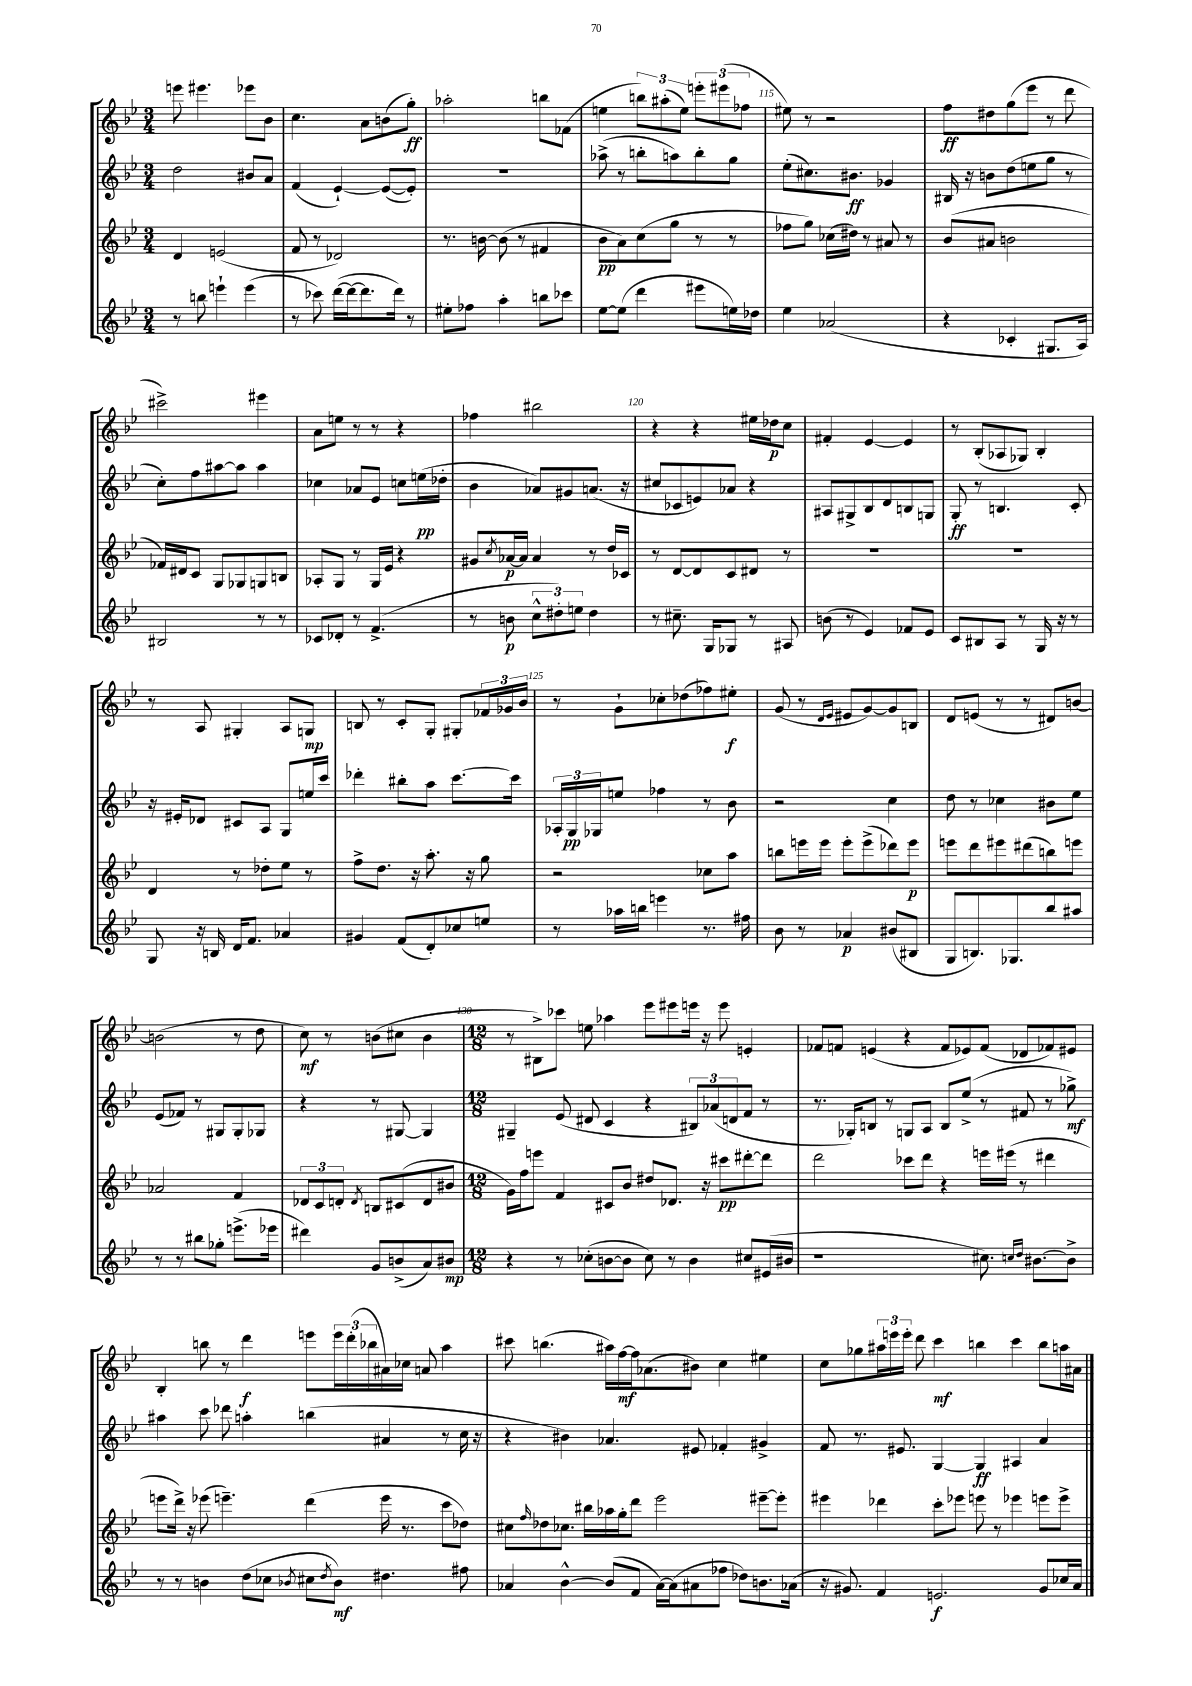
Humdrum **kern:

**kern	**kern	**kern	**kern
*staff4	*staff3	*staff2	*staff1
*clefG2	*clefG2	*clefG2	*clefG2
*k[b-e-]	*k[b-e-]	*k[b-e-]	*k[b-e-]
*M3/4	*M3/4	*M3/4	*M3/4
8r	4d	2dd	8eee
8bb	.	.	4.eee#
4eee`	(2e	.	.
(4eee	.	8b#	8eee-
.	.	8a	8b-
=	=	=	=
8r	8f	(4f	4.cc
8ccc-)	8r	.	.
([16ddd	2d-)	[4e-`)	.
16ddd_	.	.	.
8.ddd]	.	.	8a
.	.	(8e-_	(8b
16ddd)	.	.	.
8r	.	8e-'])	8gg')
=	=	=	=
8ee#'	8.r	2.r	2aa-'
8ff-	.	.	.
.	[16b	.	.
4aa'	(8b]	.	.
.	8r	.	.
8bb	4f#	.	8bb
8ccc-	.	.	(8f-
=	=	=	=
[8ee-	8b-	(8aa-^	4ee
(8ee-]	8a)	8r	.
4ddd	(8cc	8bb'	12bb)
.	.	.	(12aa#'
.	8gg	8aa)	.
.	.	.	12ee)
8eee#	8r	8bb'	12eee'
.	.	.	(12eee#
16ee)	8r	8gg	.
.	.	.	12ff-
16dd-	.	.	.
=	=	=	=
4ee-	8ff-	(8ee-'	8ee#)
.	8gg)	8.cc#)	8r
(2a-	(16cc-	.	2r
.	16dd#)	8.b#	.
.	8r	.	.
.	8a#	4g-	.
.	8r	.	.
=	=	=	=
4r	(8b-	16B#	8ff
.	.	16r	.
.	8a#	8b	8dd#
4c-'	2b	(8dd	(8gg
.	.	8ee	8eee-
8.G#	.	8gg	8r
.	.	8r	8ddd
16A)	.	.	.
=	=	=	=
2B#	16f-)	8cc')	2ccc#^)
.	16d#	.	.
.	8c	8ff	.
.	8G	[8aa#	.
.	8G-	8aa#]	.
8r	8G	4aa#	4eee#
8r	8B	.	.
=	=	=	=
8c-	8A-'	4cc-	8a
8d-'	8G	.	8ee
8r	8r	8a-	8r
(4.f^	16G	8e-	8r
.	16e-	.	.
.	4r	8cc	4r
.	.	(16ee	.
.	.	16dd-'	.
=	=	=	=
8r	8g#	4b-	4ff-
.	8qcc	.	.
8b	[16a-	.	.
.	16a-]	.	.
12cc^^	4a-	8a-)	2bb#
12dd#')	.	.	.
.	.	8g#	.
12ee	.	.	.
4dd#	8r	(8.a	.
.	16dd	.	.
.	16c-	16r	.
=	=	=	=
8r	8r	8cc#	4r
8.cc#~	[8d	8c-	.
.	8d]	8e)	4r
16G	.	.	.
8G-	8c	8a-	.
8r	8d#	4r	16ee#
.	.	.	16dd-
8A#	8r	.	8cc
=	=	=	=
(8b	2.r	8A#	4f#'
8r	.	8G#^	.
4e-)	.	8B-	[4e-
.	.	8d	.
8f-	.	8B	4e-]
8e-	.	8G	.
=	=	=	=
8c	2.r	8G'	8r
8B#	.	8r	(8B-'
8A	.	4.B	8A-
8r	.	.	8G-)
16G	.	.	4B-'
16r	.	.	.
8r	.	8c'	.
=	=	=	=
8G	4d	16r	8r
.	.	16e#'	.
16r	.	8d-	8A
16B	.	.	.
16d	8r	8c#	4G#'
8.f	.	.	.
.	8dd-'	8A	.
4a-	8ee-	8G	8A
.	8r	16ee	8G
.	.	16ccc	.
=	=	=	=
4g#	8ff^	4ddd-'	8B
.	8.dd	.	8r
(8f	.	8bb#'	8c'
.	16r	.	.
8d')	8.aa'	8aa	8G'
8cc-	.	[8.ccc	8G#'
.	16r	.	.
8ee	8gg	.	24f-
.	.	.	24g-
.	.	16ccc]	.
.	.	.	24b-
=	=	=	=
8r	2r	24A-'	8r
.	.	24G	.
.	.	24G-	.
16aa-	.	8ee	8g`
16bb	.	.	.
4eee	.	4ff-	8cc-'
.	.	.	(8dd-
8.r	8cc-	8r	8ff-)
.	8aa	8b-	8ee#'
16ff#	.	.	.
=	=	=	=
8b-	8bb	2r	(8g
8r	16eee	.	8r
.	16eee	.	.
.	.	.	16qqd
.	.	.	16qqe-
4a-	8eee'	.	8e#
.	(8eee^	.	[8g)
(8b#	8ddd-)	4cc	8g]
8B#	8eee	.	8B
=	=	=	=
8G	8eee	8dd	8d
8.B)	8ddd	8r	(8e
.	8eee#	4cc-	8r
8.G-	.	.	.
.	(8ddd#	.	8r
8bb-	8bb)	8b#	8d#)
8aa#	8eee	8ee-	[8b
=	=	=	=
8r	2a-	(8e-	(2b]
8r	.	8f-)	.
8bb#	.	8r	.
8gg-'	.	8G#	.
(8.eee^	4f	8G#'	8r
.	.	8G-	8dd
16eee-	.	.	.
=	=	=	=
4ddd#)	12d-	4r	8cc)
.	12c	.	.
.	.	.	8r
.	12d'	.	.
.	8qd	.	.
8g	8B	8r	(8b
(8b^	(8c#	[8G#	8cc#
8a)	8d	4G#]	4b
8b#	8b#	.	.
=	=	=	=
*M12/8	*M12/8	*M12/8	*M12/8
4r	16g)	4G#~	8r
.	16ff	.	.
.	8eee	.	8B#^)
8r	4f	(8e-	8ccc-
(8cc-'	.	8d#	8ee
[8b	8c#	4c	4aa-
8b]	8b-	.	.
8cc-)	8dd#	4r	8eee-
8r	8.d-	.	8eee#
4b	.	12B#)	16eee
.	16r	.	16r
.	.	(12a-	.
.	8ccc#	.	8eee
.	.	12d	.
8cc#	[8ddd#'	8f	4e'
(16e#	8ddd#]	8r	.
16b#	.	.	.
=	=	=	=
1r	2ddd	8.r	8f-
.	.	.	8f
.	.	16G-')	.
.	.	8B	(4e
.	.	8r	.
.	8ccc-	8G	4r
.	8ddd	8A	.
.	4r	8B	8f
.	.	(8ee-^	8e-)
8.cc#)	16eee	8r	(8f
.	(16eee#	.	.
.	8r	8f#	8d-
16qqcc	.	.	.
16qqdd	.	.	.
[8.b#	.	.	.
.	4ddd#	8r	8f-)
8b#^]	.	8gg-^)	8e#
=	=	=	=
8r	8eee	4aa#	4B-'
8r	16ddd^)	.	.
.	16r	.	.
4b	(8eee-	8ccc	8bb
.	4.eee~)	8ddd-	8r
(8dd	.	4aa'	4ddd
8cc-	.	.	.
8qb-	.	.	.
8cc#	(4ddd	(4bb	8eee
8qdd	.	.	.
8b-)	.	.	24eee
.	.	.	(24ddd'
.	.	.	24bb-
4.dd#	16eee	4a#	16a#)
.	8.r	.	16cc-
.	.	.	8a
.	8ccc	8r	4aa
8ff#	8dd-)	16cc	.
.	.	16r	.
=	=	=	=
4a-	8cc#	4r	8ccc#
.	16qqff	.	.
.	8dd-	.	(4.bb
[4b-^^	8.cc-	4b#)	.
.	16bb#	.	.
(8b-]	16aa-	4.a-	16aa#)
.	16gg'	.	[16ff
8f	8ddd	.	16ff]
.	.	.	(8.a-
[16a-)	2eee-	.	.
(16a-]	.	.	.
8a#	.	8e#	8b#)
8ff-	.	4f-'	4cc
8dd-)	.	.	.
8.b	[8eee#~	4g#^	4ee#
.	8eee#']	.	.
(16a-	.	.	.
=	=	=	=
16r	4eee#	8f	8cc
8.g#)	.	.	.
.	.	8.r	8gg-
4f	4ddd-	.	24aa#
.	.	.	24eee
.	.	8.e#	.
.	.	.	24eee'
.	.	.	8ddd
2.e	8ccc'	[4G	4ccc
.	8eee-	.	.
.	8eee	4G]	4bb
.	8r	.	.
.	4eee-	4A#	4ccc
8g#	8eee	4a	8bb
16cc-	8eee^	.	16aa
16a	.	.	16a#
==	==	==	==
*-	*-	*-	*-
